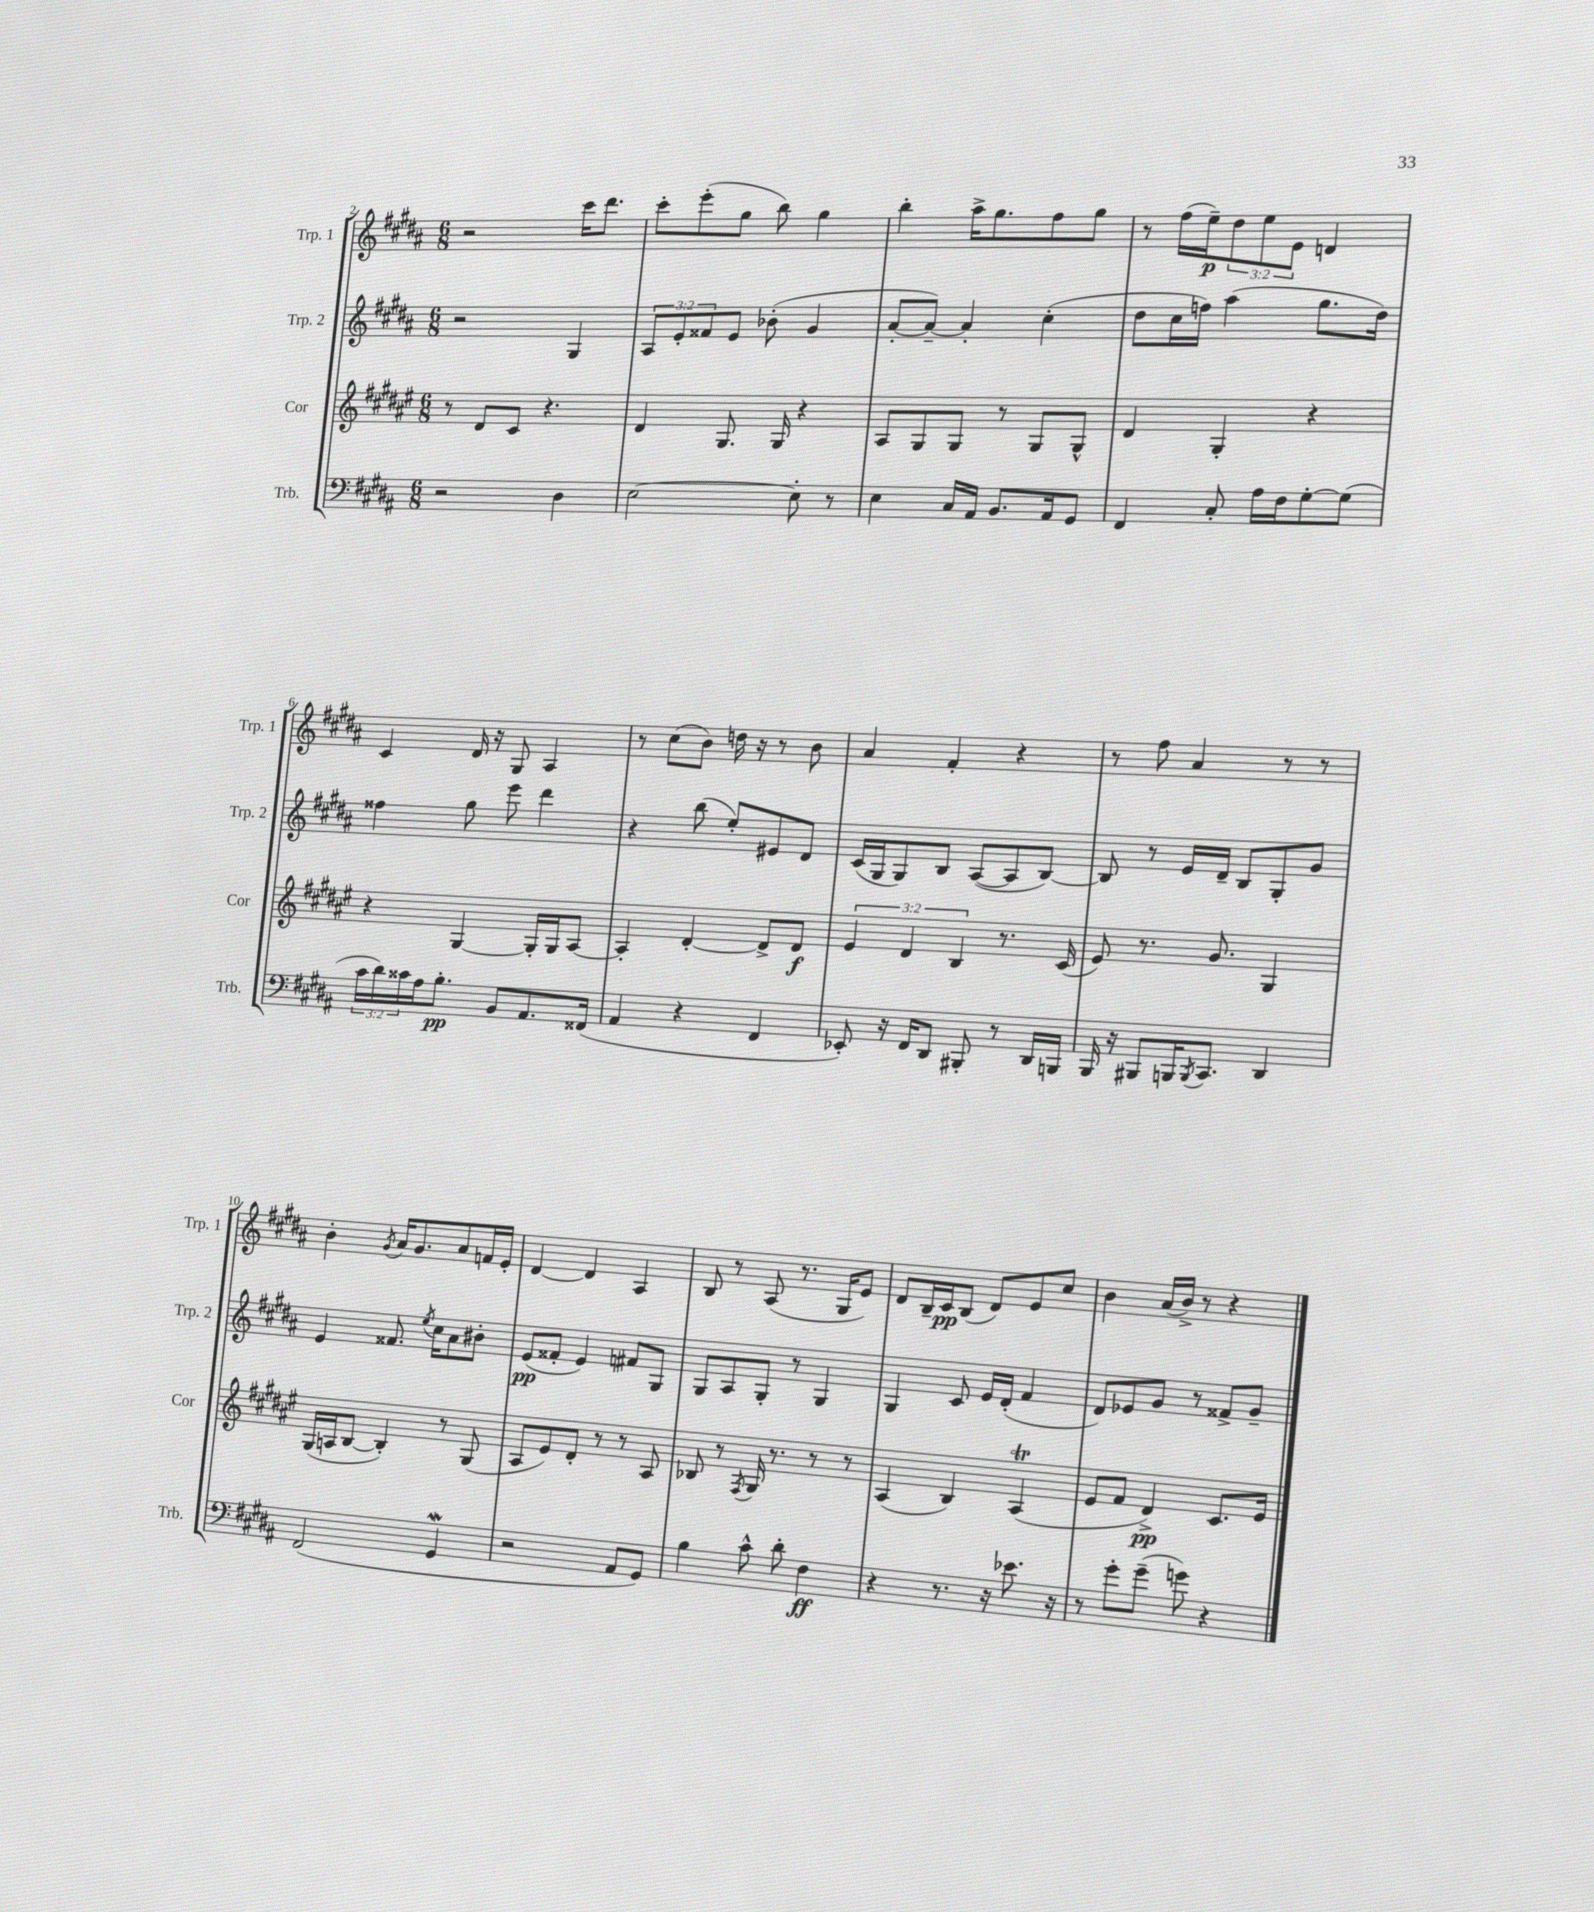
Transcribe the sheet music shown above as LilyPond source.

<<
\new StaffGroup <<
\new Staff = "s0" \with { instrumentName = "Trp. 1" shortInstrumentName = "Trp. 1" } {
    \clef treble \key b \major \numericTimeSignature \time 6/8 \override Staff.TupletNumber.text = #tuplet-number::calc-fraction-text
    r2 cis'''16 dis'''8. |
    cis'''8-. e'''8-.( gis''8 b''8) gis''4 |
    b''4-. ais''16-> gis''8. fis''8 gis''8 |
    r8 fis''16( e''16--\p) \tuplet 3/2 { dis''8 e''8 e'8 } d'4 |
    cis'4 dis'16 r16 gis8 ais4 |
    r8 cis''8( b'8) d''16 r16 r8 b'8 |
    ais'4 fis'4-. r4 |
    r8 fis''8 ais'4 r8 r8 |
    b'4-. \acciaccatura { gis'8 } ais'16 gis'8. ais'8 f'16 e'16-. |
    dis'4~ dis'4 ais4 |
    b8 r8 ais8( r8. gis16 e'8) |
    dis'8 b16-- cis'16\pp b8( dis'8) e'8 cis''8 |
    b'4 ais'16( b'16->) r8 r4 \bar "|." |
}
\new Staff = "s1" \with { instrumentName = "Trp. 2" shortInstrumentName = "Trp. 2" } {
    \clef treble \key b \major \numericTimeSignature \time 6/8 \override Staff.TupletNumber.text = #tuplet-number::calc-fraction-text
    r2 gis4 |
    \tuplet 3/2 { ais8 e'8-. fisis'8 } e'8 bes'8-.( gis'4 |
    ais'8~-. ais'8~--) ais'4-. cis''4-.( |
    dis''8 cis''16 f''16) ais''4( gis''8. dis''16) |
    fisis''4 gis''8 e'''8 dis'''4 |
    r4 b''8( e''8-.) eis'8 dis'8 |
    cis'16( gis16 gis8) b8 ais8~( ais8 b8~) |
    b8 r8 e'16 dis'16-- b8 gis8-. gis'8 |
    e'4 fisis'8. \acciaccatura { e''8 } cis''16 ais'8 bis'8-. |
    e'8\pp( fisis'8-. e'4) fis'8 gis8 |
    gis8 ais8 gis8-. r8 gis4 |
    gis4 cis'8 e'16 dis'16-.( fis'4 |
    dis'8) ees'8 gis'8 r8 fisis'8-> gis'8-- \bar "|." |
}
\new Staff = "s2" \with { instrumentName = "Cor" shortInstrumentName = "Cor" } {
    \clef treble \key fis \major \numericTimeSignature \time 6/8 \override Staff.TupletNumber.text = #tuplet-number::calc-fraction-text
    r8 dis'8 cis'8 r4. |
    dis'4 gis8. gis16 r4 |
    ais8 gis8 gis8 r8 gis8 gis8-^ |
    dis'4 gis4-. r4 |
    r4 gis4~ gis16-. gis16 ais8~ |
    ais4-. dis'4~-. dis'8-> dis'8\f |
    \tuplet 3/2 { eis'4 dis'4 b4 } r8. cis'16( |
    eis'8) r8. gis'8. gis4 |
    gis16( a16 b8~ b4-.) r8 gis8( |
    ais8 eis'8) dis'8-. r8 r8 ais8 |
    bes8 r8 \acciaccatura { fis8 } gis16 r8. r8 r8 |
    ais4( b4) ais4\trill( |
    eis'8 fis'8 dis'4->\pp) cis'8. eis'16 \bar "|." |
}
\new Staff = "s3" \with { instrumentName = "Trb." shortInstrumentName = "Trb." } {
    \clef bass \key b \major \numericTimeSignature \time 6/8 \override Staff.TupletNumber.text = #tuplet-number::calc-fraction-text
    r2 dis4 |
    e2~ e8-. r8 |
    e4 cis16 ais,16 b,8. ais,16 gis,8 |
    fis,4 cis8-. ais16 fis16 gis8~-. gis8( |
    \tuplet 3/2 { cis'16 dis'16) cisis'16 } ais16 b8.-.\pp b,8 ais,8. fisis,16( |
    ais,4 r4 fis,4 |
    ees,8-.) r16 fis,16 dis,8 bis,,8-. r8 dis,16 b,,16 |
    b,,16 r16 bis,,8 b,,16 \acciaccatura { b,,8 } cis,8. dis,4 |
    fis,2( gis,4\mordent |
    r2 ais,8 gis,8) |
    b4 cis'8-^ dis'8-. fis4\ff |
    r4 r8. r16 ees'8. r16 |
    r8 gis'8-. gis'8--( g'8) r4 \bar "|." |
}
>>
>>
\layout { \context { \Score currentBarNumber = #2 } }
